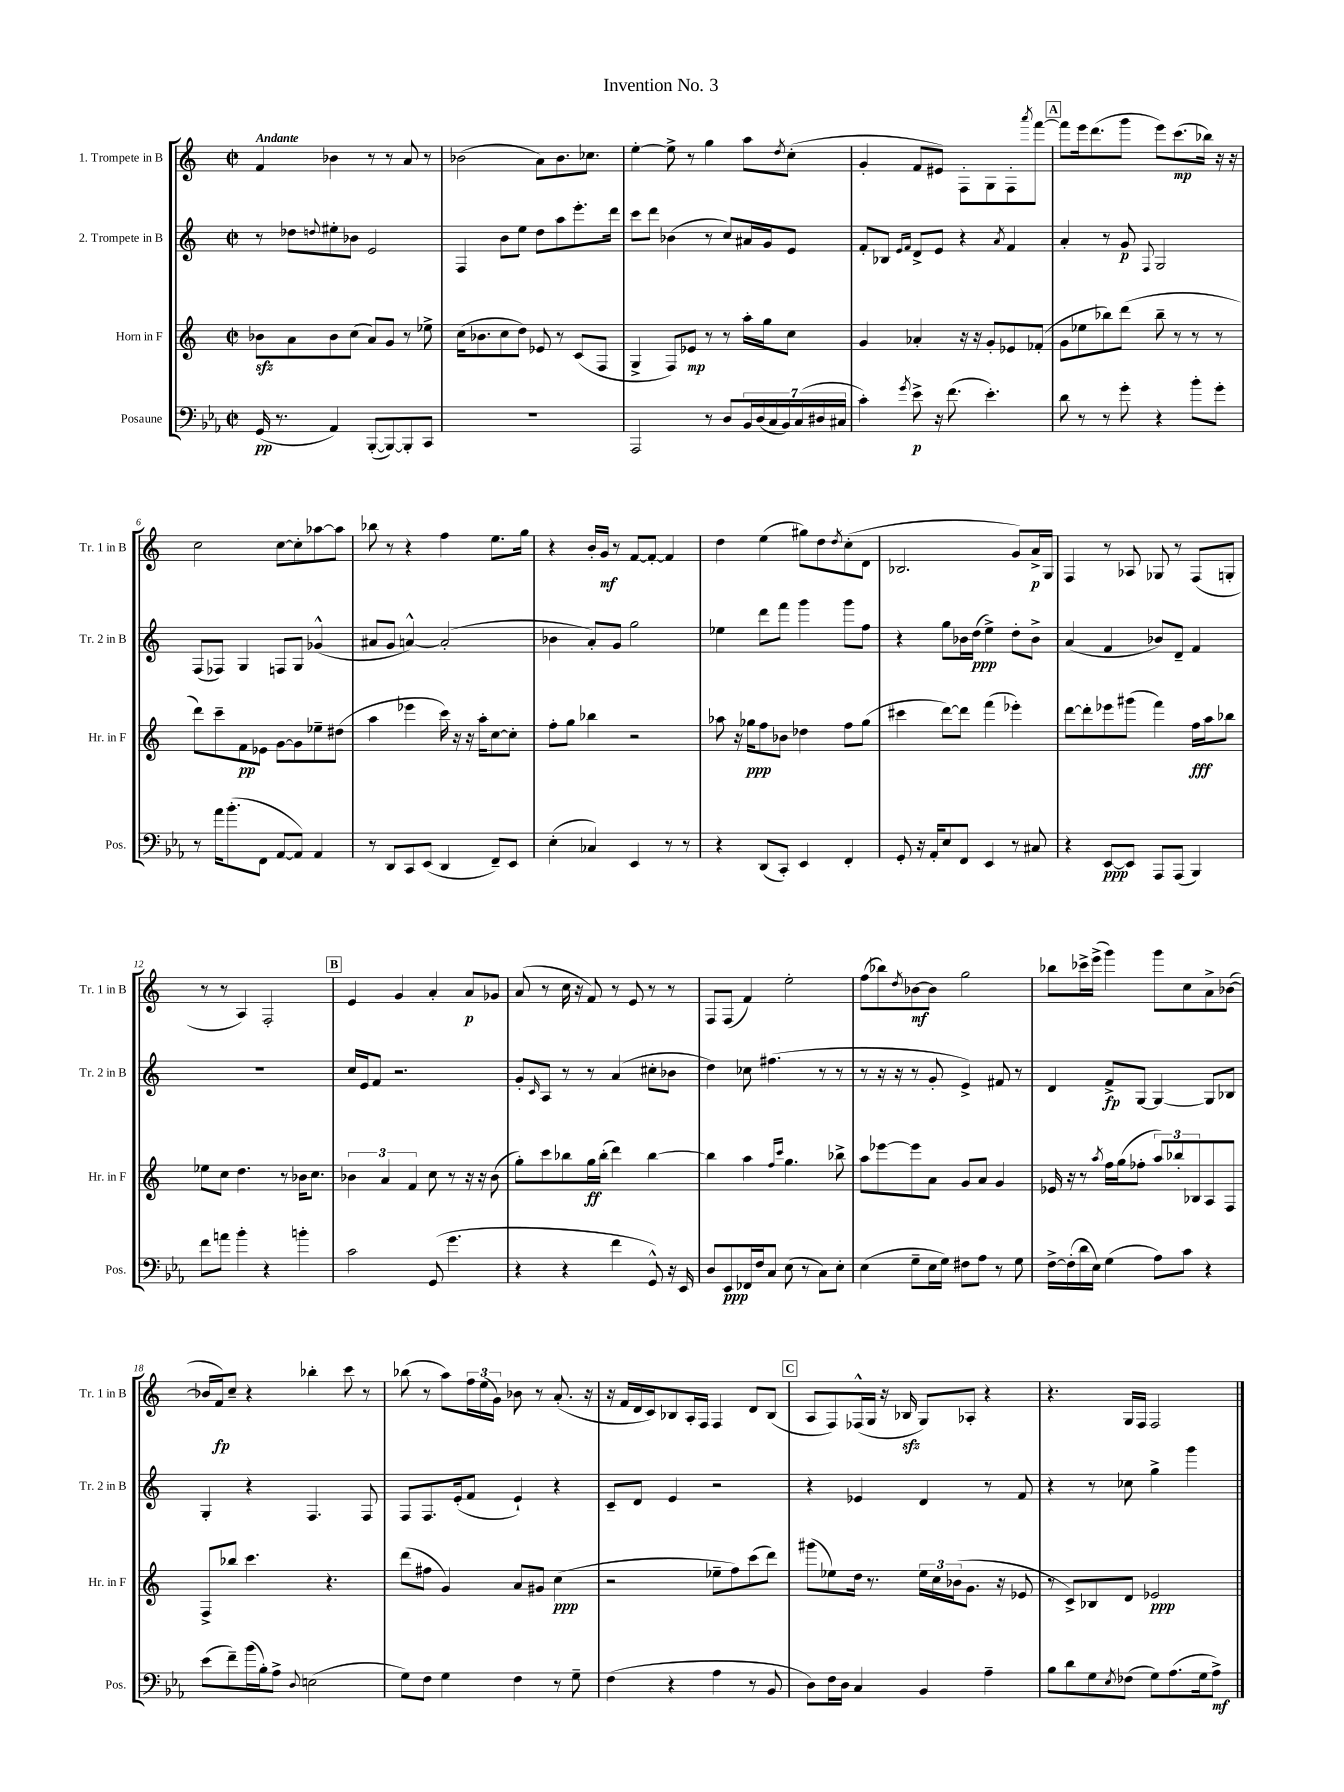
\header { title = "Invention No. 3" }
<<
\new StaffGroup <<
\new Staff = "s0" \with { instrumentName = "1. Trompete in B" shortInstrumentName = "Tr. 1 in B" } {
    \clef treble \key c \major \defaultTimeSignature \time 2/2 \tempo "Andante"
    f'4 bes'4 r8 r8 a'8 r8 |
    bes'2( a'8) bes'8. ces''8. |
    e''4~-. e''8-> r8 g''4 a''8 \acciaccatura { d''8 } c''8-.( |
    g'4-. f'8 eis'8) f8-. g8 f8-. \acciaccatura { a'''8 } f'''8~ |
    \mark \markup { \box "A" } f'''8 e'''16 d'''8.( g'''8 e'''8) c'''8.\mp( bes''16) r16 r16 |
    c''2 c''8~ c''8-. aes''8~ aes''8 |
    bes''8 r8 r4 f''4 e''8. g''16 |
    r4 b'16-. g'16\mf r8 f'8~ f'8~-. f'4 |
    d''4 e''4( gis''8) d''8 \acciaccatura { d''8 } c''8-.( d'8 |
    bes2. g'8) a'16->\p g16 |
    f4 r8 aes8 ges8 r8 f8( g8-. |
    r8 r8 a4) f2-. |
    \mark \markup { \box "B" } e'4 g'4 a'4-. a'8\p ges'8 |
    a'8( r8 c''16 r16 f'8) r8 e'8 r8 r8 |
    f8 f8( f'4) e''2-. |
    f''8( bes''8) \acciaccatura { d''8 } bes'8~\mf bes'8 g''2 |
    bes''8 ces'''16-> e'''16->( g'''4) g'''8 c''8 a'8-> bes'8~( |
    bes'16 f'16\fp) c''8-- r4 bes''4-. c'''8 r8 |
    bes''8( r8 a''8) \tuplet 3/2 { f''16 e''16( g'16) } bes'8 r8 a'8.-.( r16 |
    r16 f'16 d'16 c'16) bes8 a16-. f16 f4 d'8 bes8( |
    \mark \markup { \box "C" } a8 f8) fes16-^( g16 r16 bes16\sfz g8) aes8-. r4 |
    r4. g16 f16 f2 \bar "|." |
}
\new Staff = "s1" \with { instrumentName = "2. Trompete in B" shortInstrumentName = "Tr. 2 in B" } {
    \clef treble \key c \major \defaultTimeSignature \time 2/2
    r8 des''8 \appoggiatura { d''8 } eis''8-. bes'8 e'2 |
    f4 b'8 e''8 d''8 a''8 e'''8.-. d'''16 |
    c'''8 d'''8 bes'4( r8 c''8) ais'16 g'16 e'8 |
    f'8-. bes8 \grace { e'16 f'16 } d'8-> e'8 r4 \acciaccatura { a'8 } f'4 |
    \mark \markup { \box "A" } a'4-. r8 g'8\p \appoggiatura { f8 } g2 |
    f8( fes8) g4 f8 g8 ges'4-^( |
    ais'8 g'8 a'4~-^) a'2-.( |
    bes'4 a'8-.) g'8 g''2 |
    ees''4 d'''8 f'''8 g'''4 g'''8 f''8 |
    r4 g''8 bes'16 d''16\ppp( e''4->) d''8-. bes'8-> |
    a'4( f'4 bes'8) d'8-- f'4 |
    R1 |
    \mark \markup { \box "B" } c''16 e'16 f'8 r2. |
    g'8-. \grace { c'16 } a8 r8 r8 a'4( cis''8-. bes'8 |
    d''4) ces''8 fis''4.( r8 r8 |
    r8 r16 r16 r8 g'8-. e'4->) fis'8 r8 |
    d'4 f'8->\fp g8~ g4~ g8 bes8 |
    g4-. r4 f4. f8 |
    f8 f8. e'16-.( f'8 e'4-!) r4 |
    c'8-- d'8 e'4 r2 |
    \mark \markup { \box "C" } r4 ees'4 d'4 r8 f'8 |
    r4 r8 ces''8 g''4-> g'''4 \bar "|." |
}
\new Staff = "s2" \with { instrumentName = "Horn in F" shortInstrumentName = "Hr. in F" } {
    \clef treble \key c \major \defaultTimeSignature \time 2/2
    bes'8\sfz a'8 bes'8 c''8( a'8) g'8 r8 ees''8-> |
    c''16( bes'8. c''8 d''8) ees'8 r8 c'8( f8 |
    g4-> f8) ees'8\mp r8 r8 a''16-. g''16 c''8 |
    g'4 aes'4-. r16 r16 g'8-. ees'8 fes'8-.( |
    \mark \markup { \box "A" } g'8 ees''8 bes''8) d'''8( bes''8-- r8 r8 r8 |
    d'''8) c'''8-- f'8\pp ees'8 g'8~ g'8 ees''8-- dis''8( |
    a''4 ees'''4 c'''16) r16 r16 a''16-. c''8~ c''8-. |
    f''8-. g''8 bes''4 r2 |
    aes''8 r16 ges''16\ppp f''8 bes'8 des''4 f''8 ges''8( |
    cis'''4 d'''8~) d'''8 f'''4( ees'''4-.) |
    d'''8~ d'''8-. ees'''8 gis'''8( f'''4) f''16\fff a''16 bes''8 |
    ees''8 c''8 d''4. r8 bes'16 c''8. |
    \mark \markup { \box "B" } \tuplet 3/2 { bes'4 a'4 f'4 } c''8 r8 r16 r16 bes'8( |
    g''8-.) c'''8 bes''8 g''16\ff bes''16-.( d'''4) bes''4~ |
    bes''4 a''4 \grace { f''16 c'''16 } g''4. bes''8-> |
    a''8 ees'''8~ ees'''8 a'8 g'8 a'8 g'4 |
    ees'16 r16 r8 \acciaccatura { a''8 } f''16 g''16( fes''8-. \tuplet 3/2 { a''8) bes''8-. bes8 } a8 f8 |
    f8-> bes''8 c'''4. r4. |
    d'''8( fis''8 g'4) a'8 gis'8 c''4\ppp( |
    r2 ees''8-- f''8) c'''8( d'''8) |
    \mark \markup { \box "C" } gis'''8( ees''8) d''16 r8. \tuplet 3/2 { ees''16 c''16 bes'16( } g'8. r16 ees'8 |
    r8 c'8->) bes8 d'8 ees'2\ppp \bar "|." |
}
\new Staff = "s3" \with { instrumentName = "Posaune" shortInstrumentName = "Pos." } {
    \clef bass \key ees \major \defaultTimeSignature \time 2/2
    g,16\pp( r8. aes,4) bes,,8~-.( bes,,8~) bes,,8-. c,8 |
    R1 |
    aes,,2 r8 d8 \tuplet 7/4 { bes,16 d16( c16 bes,16) c16( dis16 cis16 } |
    c'4-.) \acciaccatura { g'8 } ees'8->\p r16 f'8.( ees'4.-.) |
    \mark \markup { \box "A" } d'8 r8 r8 g'8-. r4 bes'8-. g'8-. |
    r8 aes'16 bes'8.-.( f,8 aes,8~ aes,8) aes,4 |
    r8 d,8 c,8 ees,8( d,4 f,8--) ees,8 |
    ees4-.( ces4) ees,4 r8 r8 |
    r4 d,8( c,8-.) ees,4 f,4-. |
    g,8-. r16 aes,16-. ees8 f,8 ees,4 r8 cis8 |
    r4 ees,8~\ppp ees,8 aes,,8 aes,,8( bes,,4) |
    f'8 a'8 bes'4-. r4 b'4-. |
    \mark \markup { \box "B" } c'2 g,8( g'4. |
    r4 r4 f'4 g,8-^) r16 ees,16 |
    d8 ees,8\ppp fes,16 f16 c8 ees8( r8 c8) ees8-. |
    ees4( g8-- ees16 g16) fis8 aes8 r8 g8 |
    f16~-> f16-.( d'16 ees16) g4( aes8) c'8 r4 |
    ees'8( f'8--) bes'16( bes16-.) aes8-> \appoggiatura { d8 } e2( |
    g8) f8 g4 f4 r8 g8-- |
    f4( r4 aes4 r8 bes,8 |
    \mark \markup { \box "C" } d8) f16 d16 c4 bes,4 aes4-- |
    bes8 d'8 g8 \acciaccatura { ees8 } fes8( g8) aes8.( g16 aes8->\mf) \bar "|." |
}
>>
>>
